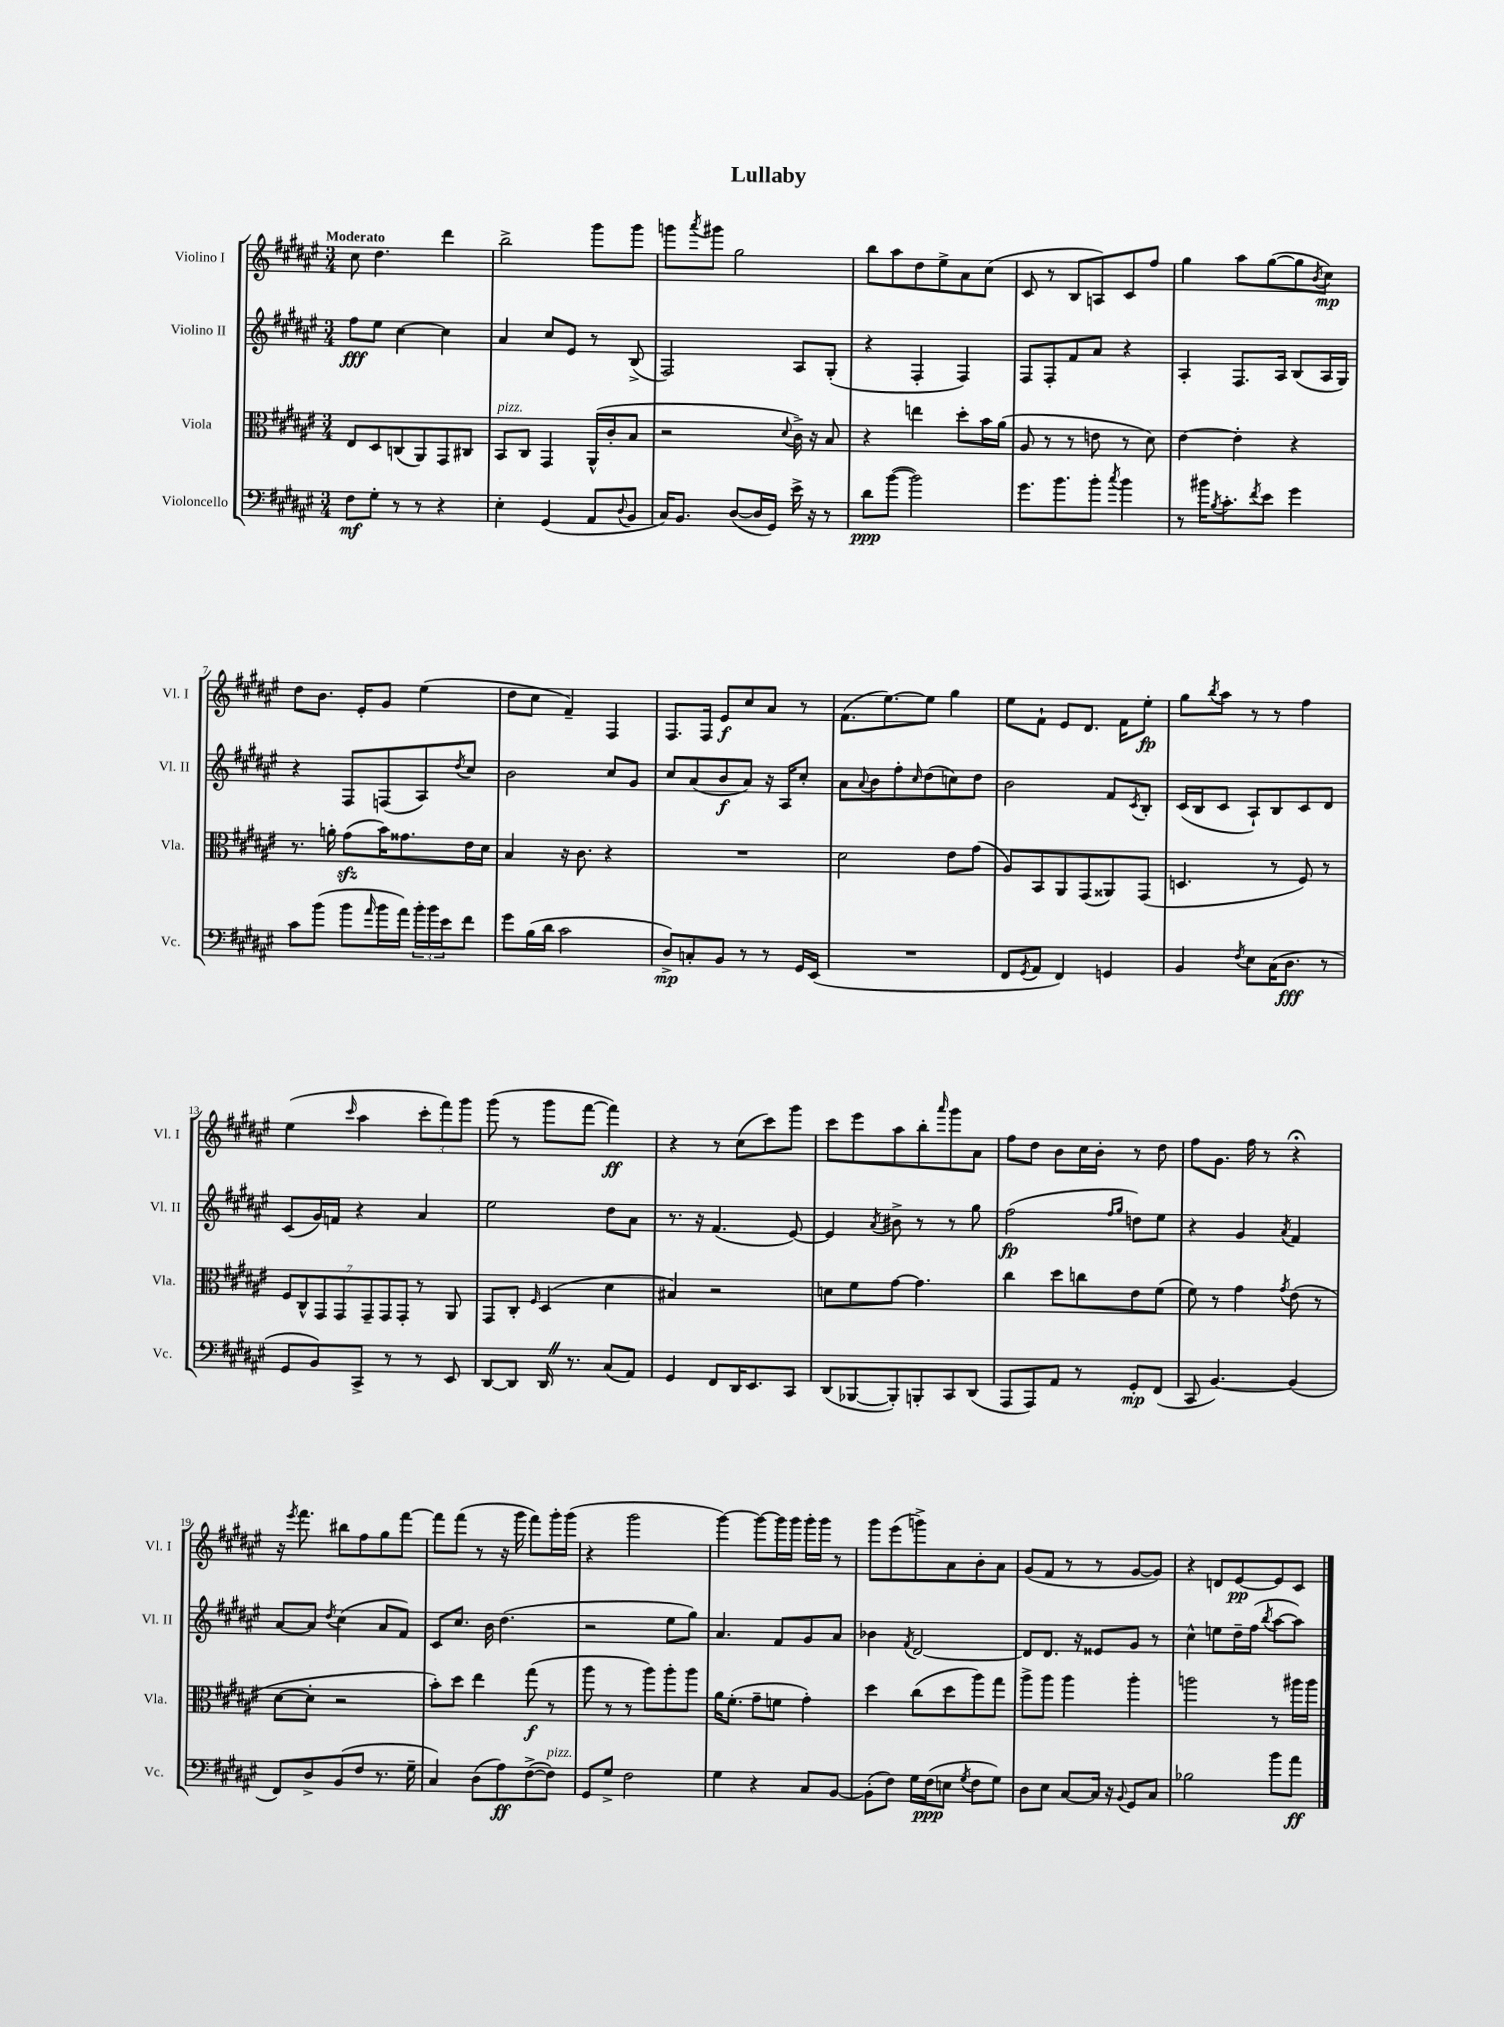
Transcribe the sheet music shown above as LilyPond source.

\header { title = "Lullaby" }
<<
\new StaffGroup <<
\new Staff = "s0" \with { instrumentName = "Violino I" shortInstrumentName = "Vl. I" } {
    \clef treble \key fis \major \numericTimeSignature \time 3/4 \tempo "Moderato"
    cis''8 dis''4. dis'''4 |
    b''2-> gis'''8 gis'''8 |
    g'''8 \acciaccatura { ais'''8 } gis'''8 gis''2 |
    b''8 ais''8 dis''8 eis''8-> ais'8 cis''8( |
    cis'8 r8 b8 a8) cis'8 fis''8 |
    gis''4 ais''8 gis''8~( gis''8 \acciaccatura { b'8 } cis''8\mp) |
    dis''8 b'8. eis'16-. gis'8 eis''4( |
    dis''8 cis''8 fis'4--) fis4 |
    fis8. fis16 eis'8\f cis''8 ais'8 r8 |
    fis'8.( eis''8.~) eis''8 gis''4 |
    eis''8 fis'8-! eis'8 dis'8. fis'16 eis''8-.\fp |
    gis''8 \acciaccatura { b''8 } ais''8 r8 r8 fis''4 |
    eis''4( \grace { cis'''16 } ais''4 \tuplet 3/2 { cis'''8-. fis'''8) gis'''8 } |
    gis'''8( r8 gis'''8 fis'''8~ fis'''4\ff) |
    r4 r8 cis''8( cis'''8) gis'''8 |
    cis'''8 eis'''8 ais''8 b''8-. \grace { ais'''16 } gis'''8 ais'8 |
    fis''8 dis''8 b'8 cis''16 b'16-. r8 dis''8 |
    fis''8 gis'8. fis''16 r8 r4\fermata |
    r16 \acciaccatura { eis'''8 } fis'''8. bis''8 fis''8 gis''8 fis'''8~ |
    fis'''8 fis'''8( r8 r16 gis'''16 fis'''8) gis'''16-. gis'''16( |
    r4 gis'''2 |
    gis'''4~) gis'''8~ gis'''16 gis'''16 gis'''16-. gis'''16 r8 |
    gis'''8 eis'''8( g'''8->) ais'8 b'8-. ais'8 |
    gis'8( fis'8 r8 r8 gis'8~ gis'8) |
    r4 d'8 eis'8~\pp eis'8 cis'8 \bar "|." |
}
\new Staff = "s1" \with { instrumentName = "Violino II" shortInstrumentName = "Vl. II" } {
    \clef treble \key fis \major \numericTimeSignature \time 3/4
    fis''8\fff eis''8 cis''4~ cis''4 |
    ais'4 cis''8 eis'8 r8 b8->( |
    fis2) ais8 gis8-.( |
    r4 fis4-. fis4) |
    fis8 fis8-. fis'8 ais'8 r4 |
    ais4-. fis8. ais16 b8( ais16 gis16) |
    r4 fis8 f8( ais8) \acciaccatura { dis''8 } cis''8 |
    b'2 cis''8 gis'8 |
    cis''8 ais'8( b'8\f ais'8) r16 ais16 cis''8-. |
    ais'8 \appoggiatura { ais'8 } b'8 fis''8-. \grace { cis''16 } dis''8( c''8) dis''8 |
    b'2 fis'8 \acciaccatura { cis'8 } b8-. |
    cis'16( b16 cis'8 ais8-!) b8 cis'8 dis'8 |
    cis'8( gis'16) f'16 r4 ais'4 |
    eis''2 dis''8 ais'8 |
    r8. r16 fis'4.( eis'8~) |
    eis'4 \acciaccatura { ais'8 } bis'8-> r8 r8 gis''8 |
    fis''2\fp( \grace { fis''16 gis''16 } d''8) eis''8 |
    r4 gis'4 \acciaccatura { ais'8 } fis'4 |
    ais'8~ ais'8 \acciaccatura { dis''8 } cis''4( ais'8 fis'8) |
    cis'8 cis''8. b'16 dis''4.( |
    r2 eis''8 gis''8) |
    ais'4. fis'8 gis'8 ais'8 |
    bes'4 \acciaccatura { fis'8 } dis'2~ |
    dis'8 dis'8. r16 eisis'8 gis'8 r8 |
    cis''4-^ e''8 dis''16-- fis''16( \acciaccatura { b''8 } ais''8~ ais''8) \bar "|." |
}
\new Staff = "s2" \with { instrumentName = "Viola" shortInstrumentName = "Vla." } {
    \clef alto \key fis \major \numericTimeSignature \time 3/4
    eis8 dis8 c8( ais,8) gis,8 cis8 |
    b,8^\markup { \italic "pizz." } cis8 gis,4 ais,16-^( cis'16-. b8 |
    r2 \appoggiatura { dis'8 } cis'16->) r16 b8 |
    r4 e''4 dis''8-. b'16 ais'16( |
    ais8 r8 r8 e'8 r8 dis'8) |
    eis'4~ eis'4-. r4 |
    r8. a'16-. gis'8\sfz( b'16) gisis'8. eis'16 dis'16 |
    b4 r16 cis'8. r4 |
    R2. |
    dis'2 eis'8 gis'8( |
    ais8) b,8 ais,8 gis,8( aisis,8) gis,8( |
    d4. r8 fis8) r8 |
    \tuplet 7/4 { fis8 cis8-^ gis,8 gis,8 gis,8-- gis,8 gis,8-. } r8 ais,8 |
    gis,8 cis8-. \grace { fis16 } dis4( dis'4 |
    bis4) r2 |
    d'8 fis'8 gis'8~ gis'4. |
    cis''4 dis''8 c''8 eis'8 fis'8( |
    fis'8) r8 gis'4 \acciaccatura { gis'8 } eis'8( r8 |
    dis'8~ dis'8-. r2 |
    b'8-.) dis''8 eis''4 gis''8\f( r8 |
    ais''8 r8 r8 ais''8) ais''8-. ais''8 |
    ais'16 fis'8.-.( gis'8-- f'8 gis'4-.) |
    dis''4 cis''8( dis''8 ais''8) gis''8 |
    ais''8-> ais''8 ais''4 ais''4-. |
    a''2 r8 ais''16 ais''16 \bar "|." |
}
\new Staff = "s3" \with { instrumentName = "Violoncello" shortInstrumentName = "Vc." } {
    \clef bass \key fis \major \numericTimeSignature \time 3/4
    fis8\mf gis8-. r8 r8 r4 |
    eis4-. gis,4( ais,8 \appoggiatura { dis8 } b,8 |
    cis16) b,8. dis8~( dis16 gis,16) eis'16-> r16 r8 |
    dis'8\ppp b'8~( b'2) |
    gis'8. b'8. b'8-. \acciaccatura { cis''8 } b'4 |
    r8 bis'16 \acciaccatura { b8 } cis'8.-. \acciaccatura { fis'8 } eis'8 gis'4 |
    cis'8 b'8( b'8 \grace { ais'16 } b'16 ais'16) \tuplet 3/2 { b'16-. b'16 eis'16 } fis'8 |
    gis'8 b16( dis'16 cis'2 |
    dis8->\mp) c8-. b,8 r8 r8 gis,16 eis,16( |
    R2. |
    fis,8 \acciaccatura { gis,8 } ais,8 fis,4) g,4 |
    b,4 \acciaccatura { fis8 } eis8 cis16( dis8.\fff r8 |
    gis,8 b,8) cis,8-> r8 r8 eis,8 |
    dis,8~ dis,8 dis,16 \once \override BreathingSign.text = \markup { \musicglyph "scripts.caesura.straight" } \breathe r8. cis8( ais,8) |
    gis,4 fis,8 dis,16 eis,8. cis,8 |
    dis,8( bes,,8~ bes,,8-.) b,,8-. cis,8 dis,8( |
    ais,,8 ais,,8) ais,8 r8 gis,8-.\mp fis,8( |
    cis,8 b,4.~) b,4( |
    fis,8) dis8-> b,8( fis8 r8. gis16-- |
    cis4) dis8( ais8\ff) fis8~->( fis8^\markup { \italic "pizz." }) |
    gis,8 gis8-> fis2 |
    gis4 r4 cis8 b,8~ |
    b,8-.( fis8) gis16 fis16\ppp( e8 \acciaccatura { gis8 } fis8 gis8) |
    dis8 eis8 cis8~ cis16 r16 \appoggiatura { b,8 } gis,8 cis8 |
    bes2 b'8 ais'8\ff \bar "|." |
}
>>
>>
